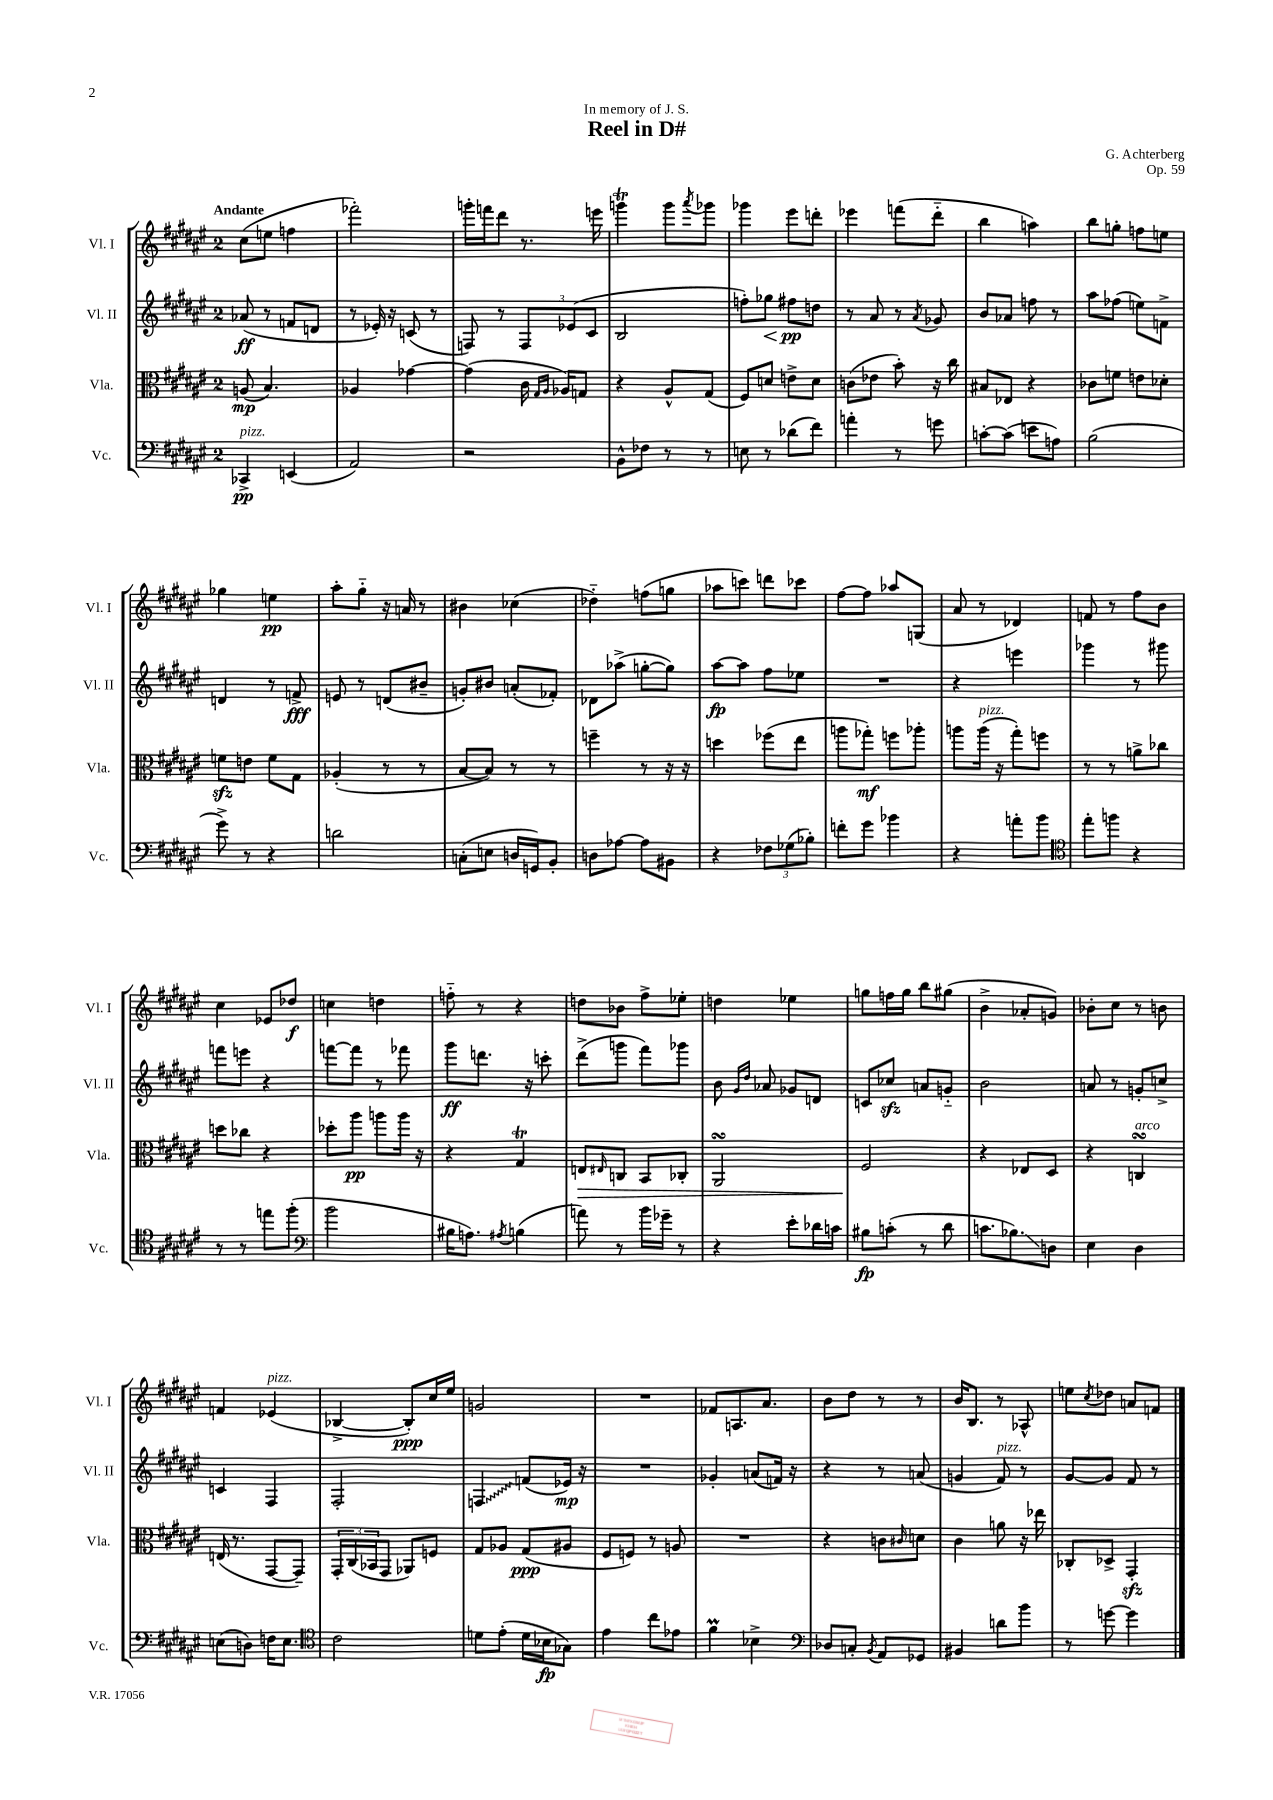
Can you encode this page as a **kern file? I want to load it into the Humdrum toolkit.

**kern	**kern	**kern	**kern
*staff4	*staff3	*staff2	*staff1
*clefF4	*clefC3	*clefG2	*clefG2
*k[f#c#g#d#a#e#]	*k[f#c#g#d#a#e#]	*k[f#c#g#d#a#e#]	*k[f#c#g#d#a#e#]
*M2/4	*M2/4	*M2/4	*M2/4
4CC-^	(8A	(8a-	(8cc#
.	4.B)	8r	8ee
(4EE	.	8f	4ff
.	.	8d	.
=	=	=	=
2AA#)	4A-	8r	2fff-')
.	.	16e-')	.
.	.	16r	.
.	[4g-	(8c	.
.	.	8r	.
=	=	=	=
2r	(4g-]	8F)	16ggg'
.	.	.	16fff
.	.	8r	8ddd#
.	16c#	12F	8.r
.	16qqG#	.	.
.	16qqA#	.	.
.	16A-)	.	.
.	.	(12e-	.
.	8G	.	.
.	.	12c#	.
.	.	.	16eee
=	=	=	=
8BB^^	4r	2B	4ggg
8F-	.	.	.
8r	8A#^^	.	8ggg
.	.	.	8qaaa#
8r	(8G#	.	8ggg-
=	=	=	=
8E	8F#)	8ff')	4ggg-
8r	8d	8gg-	.
(8d-	8e^	8ff#	8eee#
8f#)	8d	8dd	8ddd'
=	=	=	=
4a'	(8c	8r	4eee-
.	8e-	8a#	.
8r	8b')	8r	(8fff
.	.	8qa#	.
8g	16r	8g-	8ddd#'~
.	16cc#	.	.
=	=	=	=
[8c'	8B#	8b	4bb
(8c]	8E-	8a-	.
8e	4r	8ff	4aa)
8A)	.	8r	.
=	=	=	=
(2B	8c-	8aa#	8bb
.	8f	(8ff-	8gg'
.	8e	8ee)	8ff
.	8d-'	8f^	8ee
=	=	=	=
8g#^)	8f	4d	4gg-
8r	8e	.	.
4r	8f	8r	4ee
.	8G#	8f^	.
=	=	=	=
2d	(4A-'	8e	8aa#'
.	.	8r	8gg#'~
.	8r	(8d	16r
.	.	.	16a
.	8r	8b#~	8r
=	=	=	=
(8C'	[8B	8g')	4b#
8E	8B])	8b#	.
16D	8r	(8a'	(4cc-
16GG)	.	.	.
8BB'	8r	8f-')	.
=	=	=	=
8D	4ff~	8d-	4dd-'~)
[8A-	.	(8aa-^	.
8A-]	8r	[8gg'	(8ff
8BB#	16r	8gg])	8gg
.	16r	.	.
=	=	=	=
4r	4dd	[8aa#	8aa-
.	.	8aa#]	8ccc)
12F-	(8ff-	8ff#	8ddd
(12G-	.	.	.
.	8ee#	8ee-	8ccc-
12B-')	.	.	.
=	=	=	=
8f'	8aa	2r	[8ff#
8g#	8gg-')	.	8ff#]
4b-	8ff	.	8aa-
.	8aa-'	.	(8G
=	=	=	=
4r	8aa	4r	8a#
.	(16aa	.	8r
.	16r	.	.
8a'	8gg#')	4eee	4d-)
8b	8ff	.	.
=	=	=	=
*clefC4	*	*	*
8ee#'	8r	4ggg-	8f
8ff	8r	.	8r
4r	8a^	8r	8ff#
.	8cc-	8ggg#	8b
=	=	=	=
8r	8dd	8fff	4cc#
8r	8cc-	8eee	.
8ee	4r	4r	8e-
(8ff#'	.	.	8dd-
=	=	=	=
*clefF4	*	*	*
2b	8dd-'	[8fff	4cc
.	8aa#	8fff]	.
.	8aa	8r	4dd
.	16aa	8fff-	.
.	16r	.	.
=	=	=	=
16B#	4r	8ggg#	8ff'~
8.A)	.	.	.
.	.	8.ddd	8r
8qA#	.	.	.
(4B	4G#	.	4r
.	.	16r	.
.	.	8ccc'	.
=	=	=	=
8a)	8E	(8ddd#^	8dd
.	16qqE#	.	.
8r	8C	8ggg	8b-
16b	8BB	8fff#)	8ff#^
16g-~	.	.	.
8r	8C-'	8ggg-	8ee-'
=	=	=	=
4r	2AA#	8b	4dd
.	.	16qqg#	.
.	.	16qqdd#	.
.	.	8a-	.
8e#'	.	8g-	4ee-
16d-	.	8d	.
16c	.	.	.
=	=	=	=
8B#	2F#	8c	8gg
(8c'	.	8cc-	16ff
.	.	.	16gg
8r	.	8a	8bb
8d#	.	8g'~	(8gg#
=	=	=	=
8.c	4r	2b	4b^
8.B-)	.	.	.
.	8E-	.	8a-'
8D	8D#	.	8g)
=	=	=	=
4E#	4r	8a	8b-'
.	.	8r	8cc#
4D#	4C	8g'	8r
.	.	8cc^	8b
=	=	=	=
(8E	(16E	4c	4f
.	8.r	.	.
8D)	.	.	.
16F	[8GG#	4F#	(4e-
8.E	.	.	.
.	8GG#~])	.	.
=	=	=	=
*clefC4	*	*	*
2c#	24GG#'	2F#'	[4B-^
.	(24C#	.	.
.	24BB-	.	.
.	8GG#	.	.
.	8AA-)	.	8B-'])
.	8F	.	16cc#
.	.	.	16ee#
=	=	=	=
8d	8G#	4F	2g
(8e#'	8A-	.	.
16d	(8G#	(8f	.
16B-	.	.	.
8G-)	8A#	16e-)	.
.	.	16r	.
=	=	=	=
4e#	8F#	2r	2r
.	8F)	.	.
8cc#	8r	.	.
8e-	8A	.	.
=	=	=	=
4f#	2r	4g-'	8f-
.	.	.	8.A
4B-^	.	(8a	.
.	.	.	8.a#
.	.	16f)	.
.	.	16r	.
=	=	=	=
*clefF4	*	*	*
8D-	4r	4r	8b
8C'	.	.	8dd#
8qBB	.	.	.
8AA#	8c	8r	8r
.	16qqc#	.	.
8GG-	8d	(8a	8r
=	=	=	=
4BB#	4c#	4g	16b
.	.	.	8.B
8d	8a	8f#)	8r
8b	16r	8r	8A-^^
.	16ee-	.	.
=	=	=	=
8r	8C-'	[8g#	8ee
.	.	.	8qcc#
[8g	8D-^	8g#]	8dd-
4g]	4GG#'	8f#	8a
.	.	8r	8f
==	==	==	==
*-	*-	*-	*-
